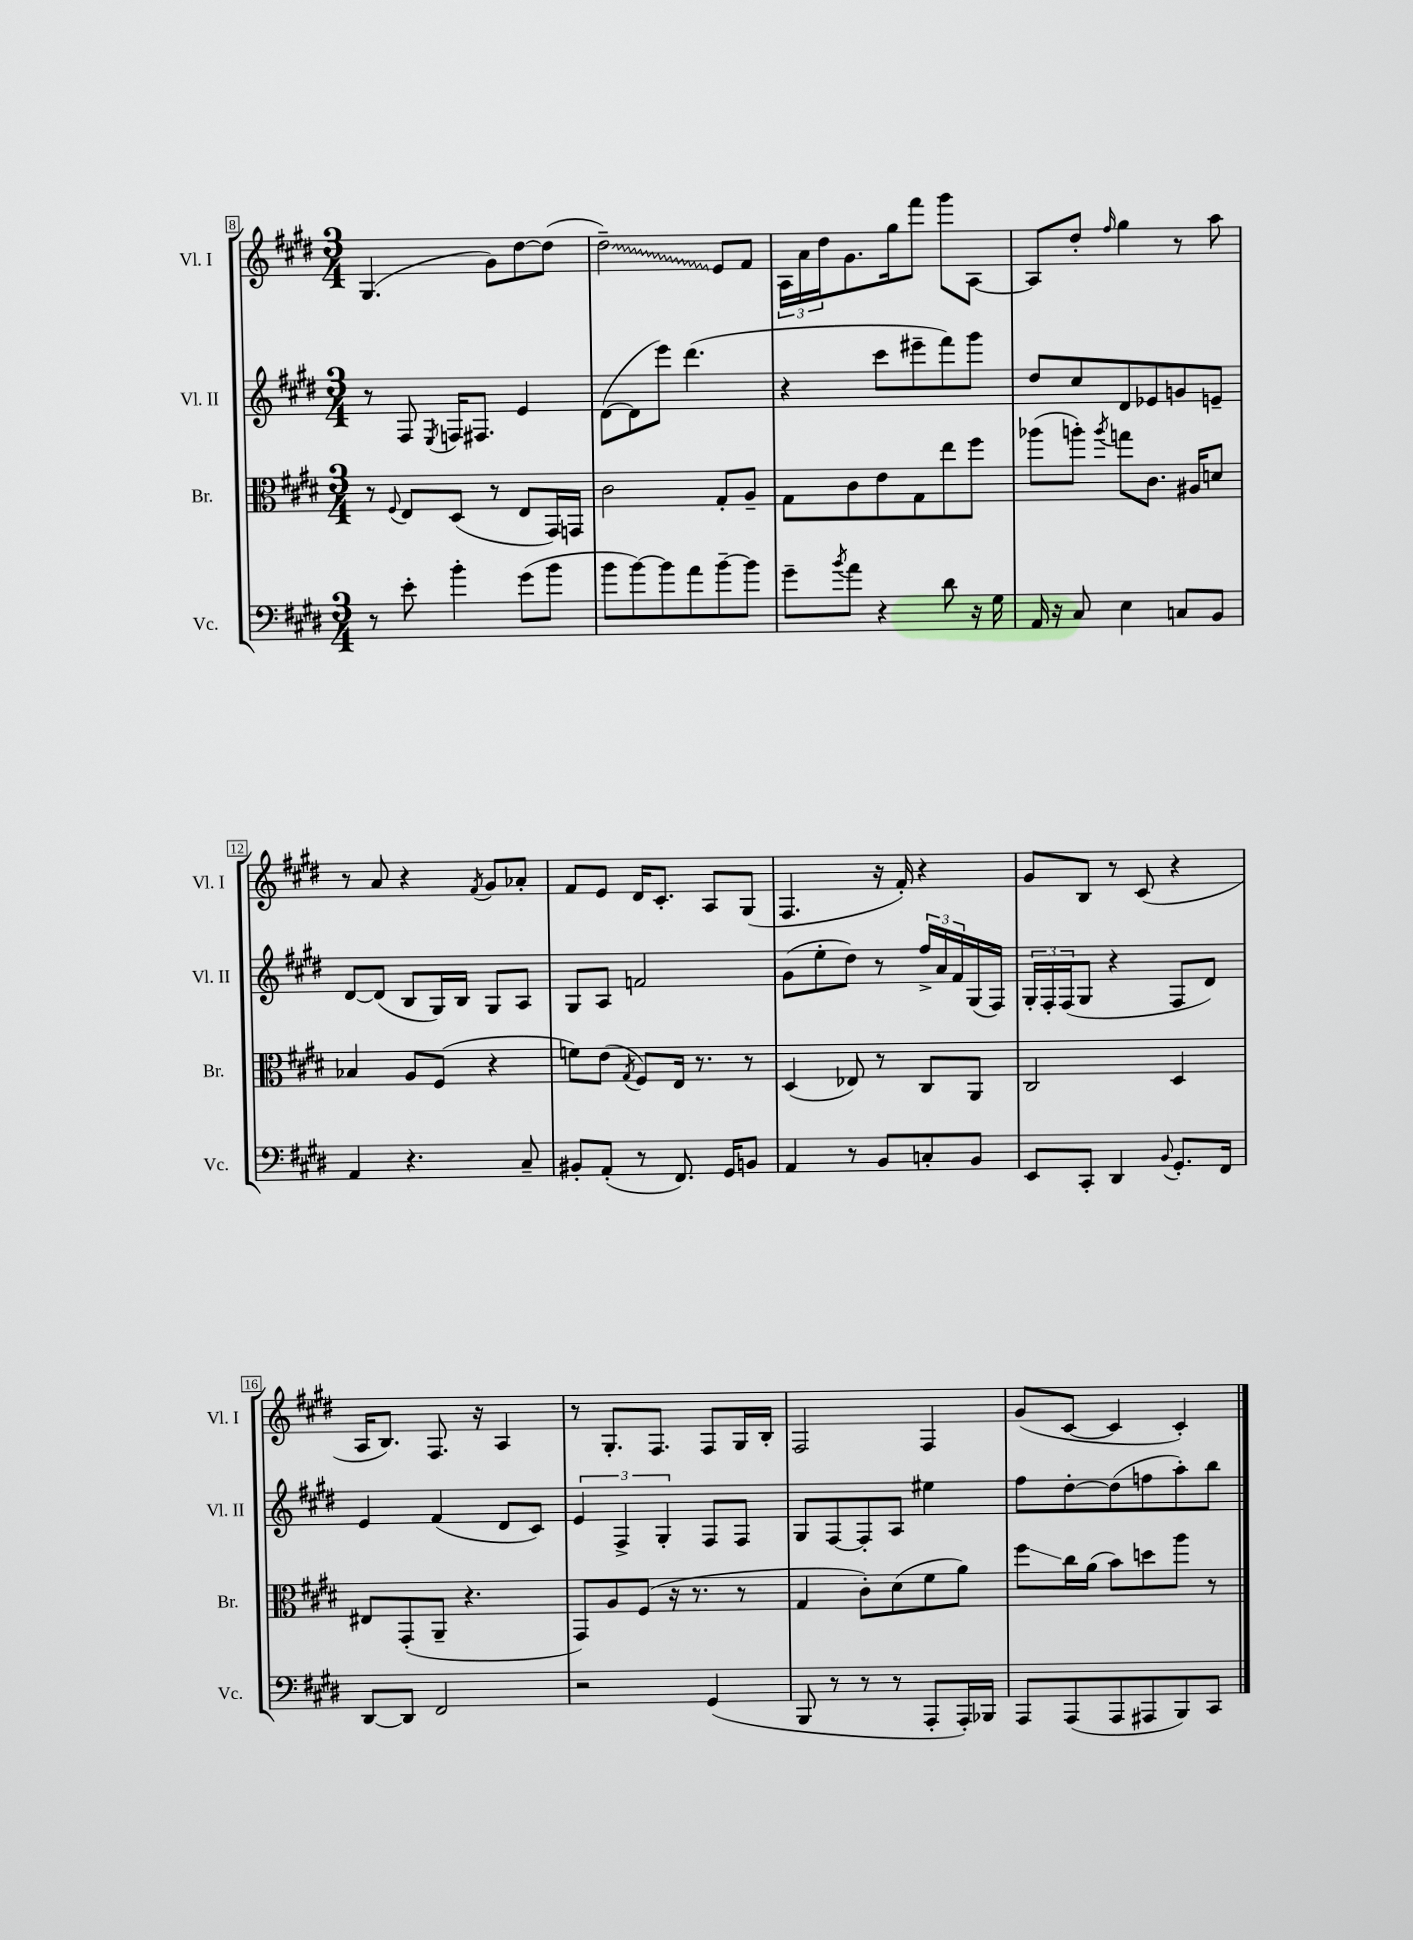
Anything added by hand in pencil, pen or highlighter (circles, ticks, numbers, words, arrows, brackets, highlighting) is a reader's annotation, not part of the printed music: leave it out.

**kern	**kern	**kern	**kern
*staff4	*staff3	*staff2	*staff1
*clefF4	*clefC3	*clefG2	*clefG2
*k[f#c#g#d#]	*k[f#c#g#d#]	*k[f#c#g#d#]	*k[f#c#g#d#]
*M3/4	*M3/4	*M3/4	*M3/4
8r	8r	8r	(4.G#
.	8qqF#	.	.
8e'	8E	8F#	.
.	.	8qE	.
4b'	(8D#	16F	.
.	.	8.F#	.
.	8r	.	8g#)
(8g#	8E	4e	[8dd#
8b	16GG#)	.	(8dd#]
.	16GG	.	.
=	=	=	=
8b	2c#	([8d#	2dd#~)
[8b)	.	8d#]	.
8b]	.	8eee)	.
8a	.	(4.ddd#	.
[8b~	8G#'	.	8e
8b]	8A~	.	8f#
=	=	=	=
8g#~	8G#	4r	24A
.	.	.	24a
.	.	.	24dd#
8qb	.	.	.
8a	8c#	.	8.g#
4r	8e	8ccc#	.
.	.	.	16gg#
.	8G#	8eee#~	8fff#
8d#	8ee	8fff#)	8ggg#
16r	8ff#	8ggg#	[8A
16G#	.	.	.
=	=	=	=
16AA	(8aa-	8dd#	8A]
16r	.	.	.
8C#	8aa')	8cc#	8dd#'
.	8qaa	.	16qqff#
4E	8gg	8d#	4gg#
.	8.c#	8e-	.
8C	.	8g	8r
.	16A#	.	.
8BB	8d	8e~	8aa
=	=	=	=
4AA	4B-	[8d#	8r
.	.	(8d#]	8a
4.r	8A	8B	4r
.	(8F#	16G#)	.
.	.	16B	.
.	.	.	8qf#
.	4r	8G#	8g#
8C#~	.	8A	8a-'
=	=	=	=
8BB#'	8f)	8G#	8f#
(8AA'	(8e	8A	8e
.	8qG#	.	.
8r	8F#)	2f	16d#
.	.	.	8.c#'
8.FF#)	16E	.	.
.	8.r	.	.
.	.	.	8A
16GG#	.	.	.
8BB	8r	.	(8G#
=	=	=	=
4AA	(4D#	(8g#	4.F#
.	.	8ee'	.
8r	8E-)	8dd#)	.
8BB	8r	8r	16r
.	.	.	16f#')
8C'	8C#	24ff#^	4r
.	.	24a	.
.	.	24f#	.
8BB	8AA	(16G#	.
.	.	16F#)	.
=	=	=	=
8EE	2C#	24G#'	8g#
.	.	24F#'	.
.	.	(24F#	.
8CC#'	.	8G#	8B
4DD#	.	4r	8r
.	.	.	(8c#
8qqBB	.	.	.
8.GG#'	4D#	8F#	4r
.	.	8d#)	.
16FF#	.	.	.
=	=	=	=
[8DD#	8E#	4e	16A
.	.	.	8.B)
8DD#]	(8GG#'	.	.
2FF#	8AA~	(4f#	8.F#
.	4.r	.	.
.	.	.	16r
.	.	8d#	4A
.	.	8c#)	.
=	=	=	=
2r	8GG#)	6e	8r
.	8A	.	8.G#'
.	.	6F#^	.
.	(8F#	.	.
.	.	.	8.F#
.	.	6G#'	.
.	16r	.	.
.	8.r	.	.
(4GG#	.	8F#	8F#
.	8r	8F#	16G#
.	.	.	16B'
=	=	=	=
8BBB	4G#	8G#	2F#
8r	.	[8F#	.
8r	8c#')	8F#']	.
8r	(8d#	8A	.
8AAA'	8f#	4ee#	4F#
16AAA')	8a)	.	.
16BBB-	.	.	.
=	=	=	=
8AAA	8ff#	8ff#	(8g#
(8AAA	16cc#	[8dd#'	[8c#
.	(16a	.	.
8AAA	8b)	(8dd#]	4c#]
8AAA#	8dd	8ff	.
8BBB)	8aa	8aa')	4c#')
8CC#	8r	8bb	.
==	==	==	==
*-	*-	*-	*-
